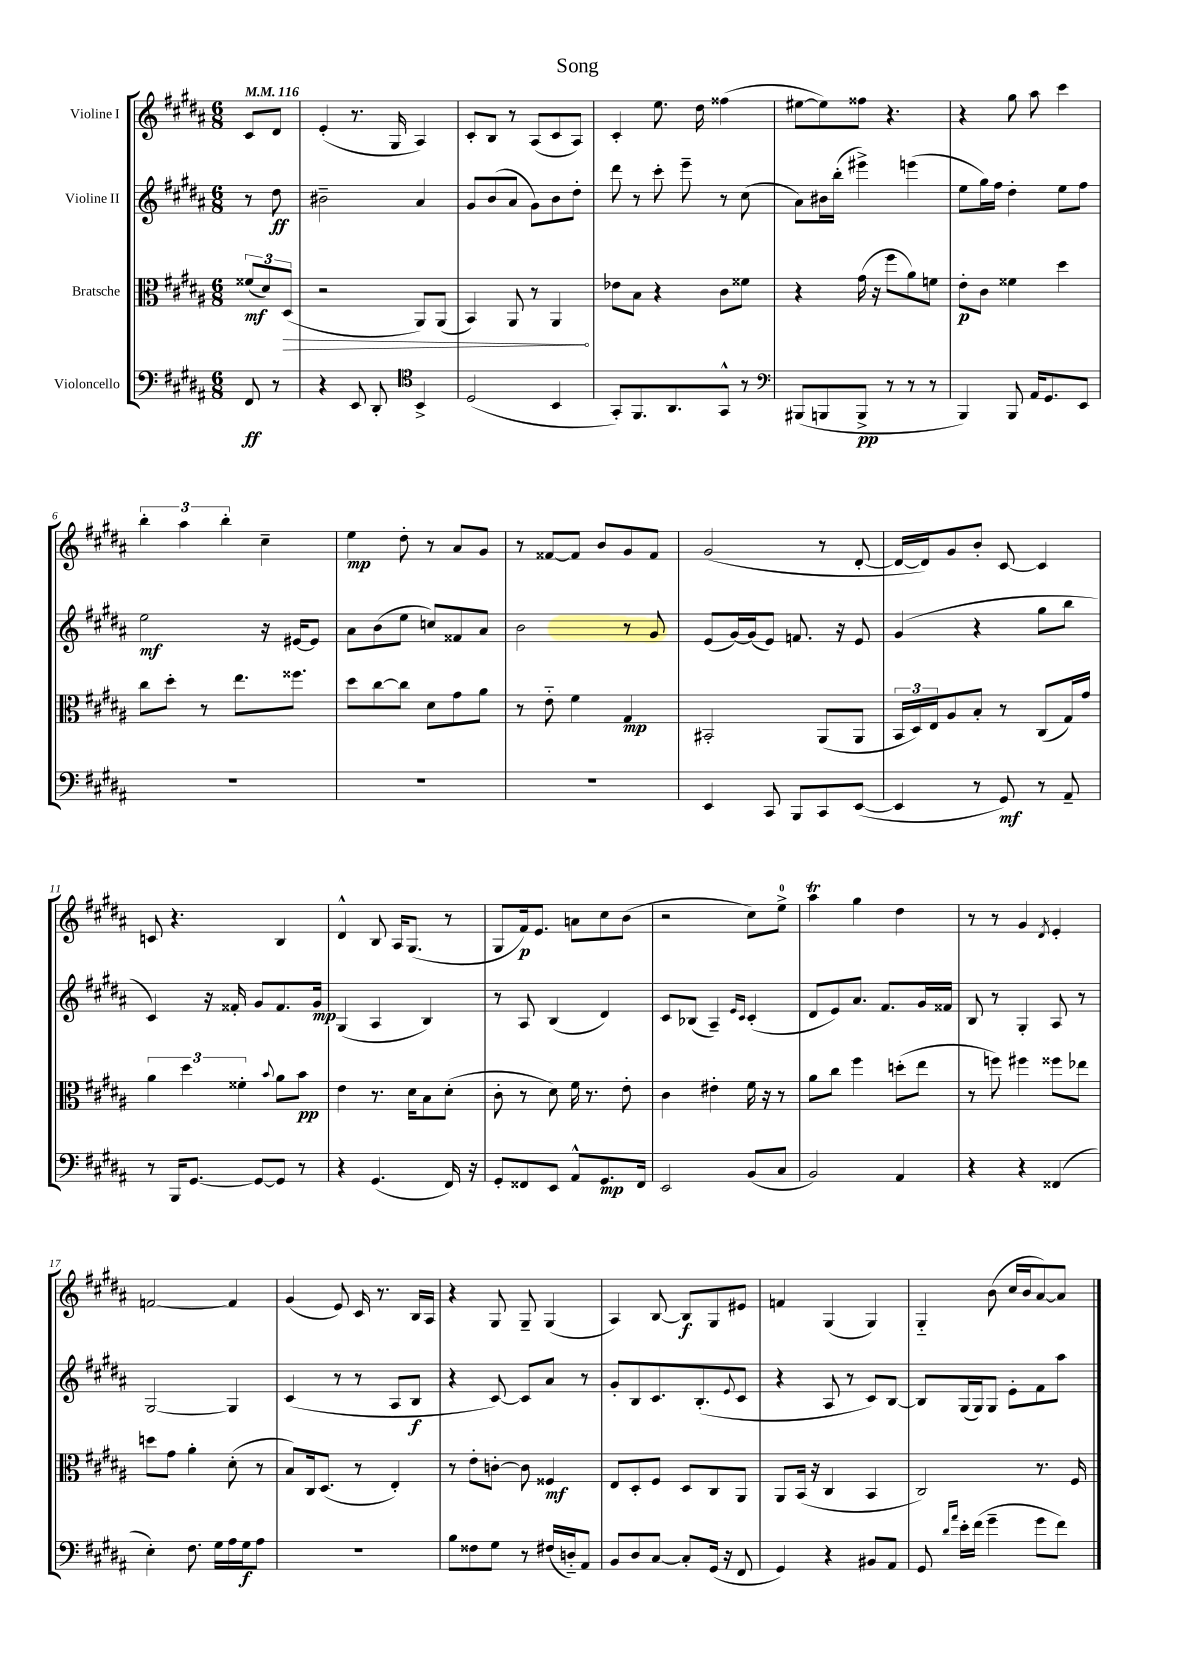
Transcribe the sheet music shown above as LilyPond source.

\header { title = "Song" }
<<
\new StaffGroup <<
\new Staff = "s0" \with { instrumentName = "Violine I" } {
    \clef treble \key b \major \numericTimeSignature \time 6/8 \partial 4 \tempo 4 = 116
    cis'8 dis'8 |
    e'4-.( r8. gis16 ais4) |
    cis'8-. b8 r8 ais8( cis'8 ais8) |
    cis'4-. e''8. dis''16 fisis''4( |
    eis''8~ eis''8) fisis''8 r4. |
    r4 gis''8 ais''8 cis'''4 |
    \tuplet 3/2 { b''4-. ais''4 b''4-. } cis''4-- |
    e''4\mp dis''8-. r8 ais'8 gis'8 |
    r8 fisis'8~ fisis'8 b'8 gis'8 fisis'8 |
    gis'2( r8 dis'8~-. |
    dis'16~ dis'16) gis'8 b'8-. cis'8~ cis'4 |
    c'8 r4. b4 |
    dis'4-^ b8 ais16 gis8.( r8 |
    gis8 fis'16\p) e'8. a'8 cis''8 b'8( |
    r2 cis''8) e''8-0-> |
    ais''4\trill gis''4 dis''4 |
    r8 r8 gis'4 \acciaccatura { dis'8 } e'4-. |
    f'2~ f'4 |
    gis'4( e'8) cis'16 r8. b16 ais16 |
    r4 gis8 gis8-- gis4( |
    ais4) b8~ b8\f gis8 eis'8 |
    f'4 gis4( gis4) |
    gis4-_ b'8( cis''16 b'16 ais'8~) ais'8 \bar "|." |
}
\new Staff = "s1" \with { instrumentName = "Violine II" } {
    \clef treble \key b \major \numericTimeSignature \time 6/8 \partial 4
    r8 dis''8\ff |
    bis'2-- ais'4 |
    gis'8 b'8( ais'8 gis'8) b'8 dis''8-. |
    dis'''8 r8 cis'''8-. e'''8-- r8 cis''8( |
    ais'8) bis'16 b''16-.( eis'''4->) e'''4( |
    e''8 gis''16) fis''16 dis''4-. e''8 fis''8 |
    e''2\mf r16 eis'16~ eis'8 |
    ais'8 b'8( e''8 c''8) fisis'8 ais'8 |
    b'2 r8 gis'8 |
    e'8( gis'16~) gis'16( e'8) f'8. r16 e'8 |
    gis'4( r4 gis''8 b''8 |
    cis'4) r16 fisis'16-. gis'8 fisis'8. gis'16\mp |
    gis4( ais4 b4) |
    r8 ais8 b4( dis'4) |
    cis'8 bes8( ais4--) \grace { e'16 cis'16 } cis'4-.( |
    dis'8 e'8) ais'8. fis'8. gis'16 fisis'16 |
    b8 r8 gis4-. ais8 r8 |
    gis2~ gis4 |
    cis'4( r8 r8 ais8 b8\f |
    r4 cis'8~) cis'8 ais'8 r8 |
    gis'8-. b8 cis'8. b8.-.( \appoggiatura { e'8 } cis'8 |
    r4 ais8 r8 cis'8) b8~ |
    b8 gis16( gis16) gis8 e'8-. fis'8 ais''8 \bar "|." |
}
\new Staff = "s2" \with { instrumentName = "Bratsche" } {
    \clef alto \key b \major \numericTimeSignature \time 6/8 \partial 4
    \tuplet 3/2 { fisis'8\mf( dis'8) \once \override Hairpin.circled-tip = ##t dis8\>( } |
    r2 ais,8) ais,8( |
    b,4) ais,8 r8 ais,4\! |
    ees'8 b8 r4 cis'8 fisis'8 |
    r4 gis'16( r16 fis''8 ais'8) f'8 |
    e'8-.\p cis'8 fisis'4 dis''4 |
    cis''8 dis''8-. r8 e''8. fisis''8. |
    dis''8 cis''8~ cis''8 dis'8 gis'8 ais'8 |
    r8 e'8-_ fis'4 gis4\mp |
    bis,2-. ais,8( ais,8 |
    \tuplet 3/2 { b,16 dis16) e16 } ais8 b8-. r8 cis8( gis16) gis'16 |
    \tuplet 3/2 { ais'4 dis''4 fisis'4-. } \appoggiatura { b'8 } ais'8 b'8\pp |
    e'4 r8. dis'16 b8 dis'8-.( |
    cis'8-. r8 dis'8) fis'16 r8. e'8-. |
    cis'4 eis'4-. fis'16 r16 r8 |
    ais'8 cis''8 fis''4 d''8-.( e''8 |
    r8 f''8) fis''4 fisis''8 ees''8 |
    d''8 gis'8 ais'4-. dis'8-.( r8 |
    b8) cis16 dis8.( r8 e4-.) |
    r8 e'8-. c'8~-. c'8 fisis4\mf |
    e8 dis8-. fis8 dis8 cis8 ais,8 |
    ais,8 b,16( r16 cis4 b,4 |
    cis2) r8. fis16 \bar "|." |
}
\new Staff = "s3" \with { instrumentName = "Violoncello" } {
    \clef bass \key b \major \numericTimeSignature \time 6/8 \partial 4
    fis,8\ff r8 |
    r4 e,8 dis,8-. \clef tenor b,4-> |
    dis2( b,4 |
    gis,8-.) fis,8. ais,8. gis,8-^ r8 |
    \clef bass bis,,8( b,,8 b,,8->\pp r8 r8 r8 |
    b,,4) b,,8 ais,16 gis,8. e,8 |
    R2. |
    R2. |
    R2. |
    e,4 cis,8 b,,8 cis,8 e,8~( |
    e,4 r8 gis,8\mf) r8 ais,8-- |
    r8 b,,16 gis,8.~ gis,8~ gis,8 r8 |
    r4 gis,4.( fis,16) r16 |
    gis,8-. fisis,8 e,8 ais,8-^ gis,8.\mp fisis,16 |
    e,2 b,8( cis8 |
    b,2) ais,4 |
    r4 r4 fisis,4( |
    e4-.) fis8. gis16 ais16 gis16\f ais8 |
    R2. |
    b8 fisis8 gis8 r8 fis16( d16-_) ais,8 |
    b,8 dis8 cis8~ cis8-. gis,16( r16 fis,8 |
    gis,4) r4 bis,8 ais,8 |
    gis,8 \grace { dis'16 ais'16 } e'16-. fis'16( gis'4-- gis'8 fis'8) \bar "|." |
}
>>
>>
